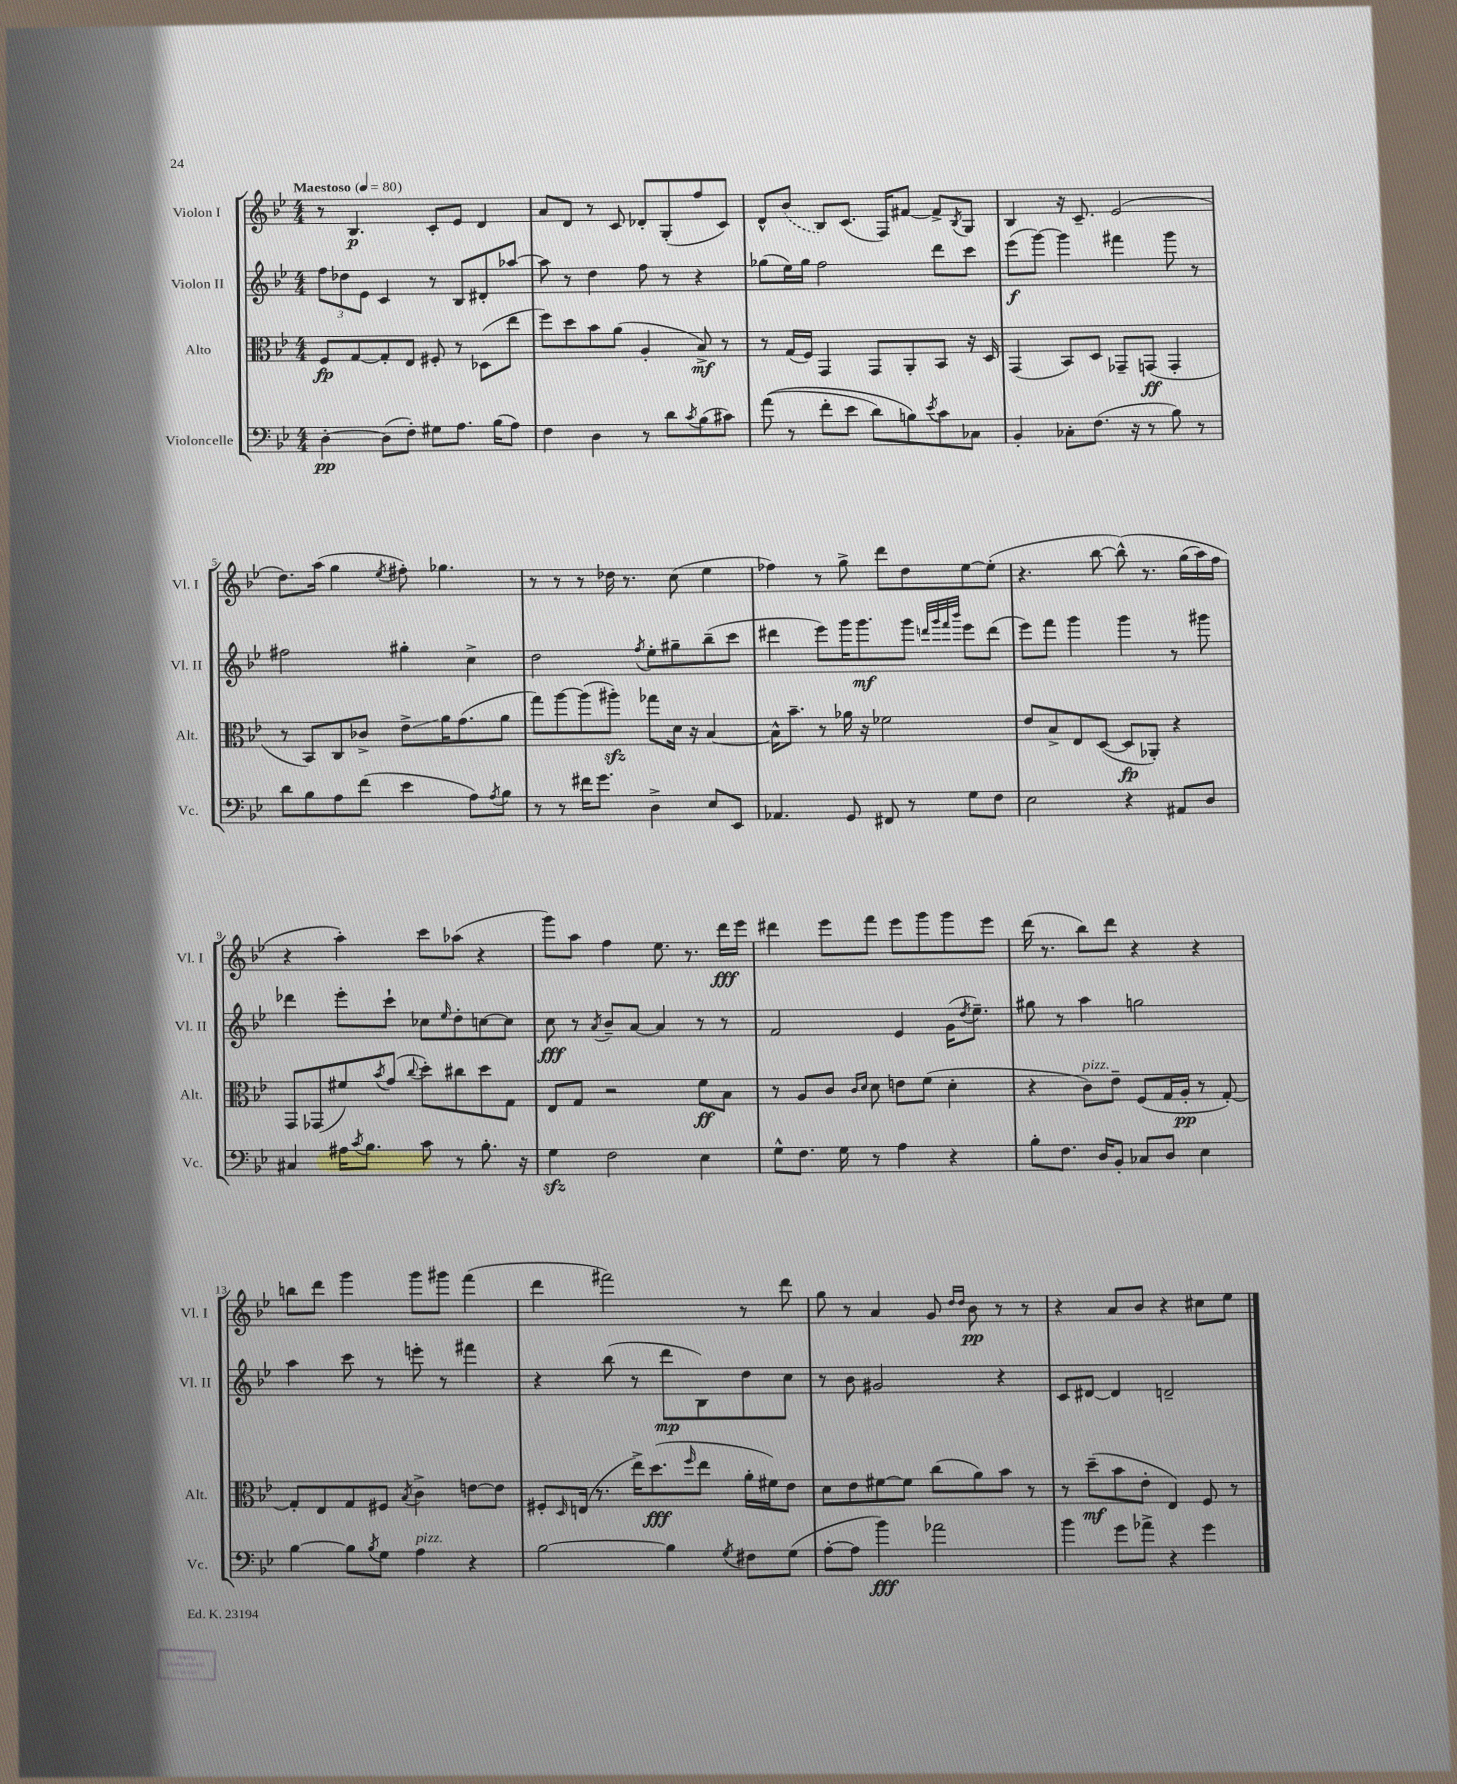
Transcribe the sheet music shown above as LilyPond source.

<<
\new StaffGroup <<
\new Staff = "s0" \with { instrumentName = "Violon I" shortInstrumentName = "Vl. I" } {
    \clef treble \key bes \major \numericTimeSignature \time 4/4 \tempo "Maestoso" 4 = 80
    r8 bes4.\p c'8-. ees'8 d'4 |
    a'8 d'8 r8 c'8 des'8-. g8-.( f''8 c'8) |
    d'8-^ \once \slurDashed bes'8( bes8) c'8.( f16) fis'8~ fis'8-> \acciaccatura { bes8 } g8 |
    bes4 r16 c'8.-- ees'2( |
    d''8.) a''16( g''4 \acciaccatura { ees''8 } fis''8-.) ges''4. |
    r8 r8 r8 des''16 r8. c''8( ees''4 |
    fes''4) r8 g''8-> d'''8 d''8 ees''8~ ees''8-.( |
    r4. bes''8~ bes''8-^)\( r8. g''16( a''16) f''16 |
    r4 a''4-.\) c'''8 aes''8( r4 |
    g'''8) a''8 f''4 ees''8. r8. d'''16\fff ees'''16 |
    dis'''4 ees'''8 f'''8 ees'''8 g'''8 g'''8 ees'''8 |
    d'''16( r8. bes''8) d'''8 r4 r4 |
    b''8 d'''8 g'''4 g'''8 gis'''8 f'''4( |
    d'''4 fis'''2) r8 d'''8 |
    g''8 r8 a'4 g'8 \grace { d''16 d''16 } bes'8\pp r8 r8 |
    r4 a'8 bes'8 r4 cis''8 ees''8 \bar "|." |
}
\new Staff = "s1" \with { instrumentName = "Violon II" shortInstrumentName = "Vl. II" } {
    \clef treble \key bes \major \numericTimeSignature \time 4/4
    \tuplet 3/2 { f''8 des''8 ees'8 } c'4 r8 bes8 dis'8-. aes''8~ |
    aes''8 r8 d''4 f''8 r8 r4 |
    ges''8( ees''16) ges''16 f''2 d'''8 c'''8 |
    ees'''8\f( g'''8~) g'''4 fis'''4 g'''8 r8 |
    fis''2 gis''4-. c''4-> |
    d''2 \acciaccatura { f''8 } ees''8-. gis''8-- bes''8--( c'''8 |
    dis'''4 ees'''8) g'''16 g'''8.\mf g'''8 \grace { d'''32 g'''32 f'''32 bes'''32 } ees'''8 d'''8( |
    ees'''8) f'''8 g'''4 g'''4 r8 gis'''8 |
    des'''4 ees'''8-. c'''8-! ces''8 \grace { ees''16 } d''8-. c''8~ c''8 |
    c''8\fff r8 \acciaccatura { a'8 } bes'8-- a'8~ a'4 r8 r8 |
    f'2 ees'4 g'16( \acciaccatura { d''8 } ees''8.--) |
    gis''8 r8 a''4 g''2 |
    a''4 c'''8 r8 e'''8-. r8 fis'''4 |
    r4 bes''8( r8 d'''8\mp bes8) d''8 c''8 |
    r8 bes'8 gis'2 r4 |
    c'8 dis'8~ dis'4 d'2-- \bar "|." |
}
\new Staff = "s2" \with { instrumentName = "Alto" shortInstrumentName = "Alt." } {
    \clef alto \key bes \major \numericTimeSignature \time 4/4
    f8\fp g8~ g8-. ees8 fis8-. r8 des8( ees''8 |
    f''8) d''8 bes'8 a'8( a4-. bes8->\mf) r8 |
    r8 g16( f16) g,4 g,8 a,8-. bes,8 r16 d16 |
    g,4( bes,8) d8 ges,8-- g,8\ff( g,4-. |
    r8 bes,8) c8 ces'8-> ees'8->\glissando a'16 g'8.( a'8 |
    g''8) a''8~ a''8( ais''8-.\sfz) ges''8 d'16 r16 bes4~ |
    bes16-^ bes'8.-- r8 aes'16 r16 fes'2 |
    ees'8 bes8-> ees8 d8~( d8\fp aes,8-.) r4 |
    g,8 ges,8( fis'8) \acciaccatura { bes'8 } g'8( \appoggiatura { c''8 } d''8-.) cis''8 d''8 g8 |
    ees8 g8 r2 f'8\ff bes8 |
    r8 a8 c'8 \grace { c'16 d'16 } d'8 e'8 f'8( d'4-. |
    r4 c'8^\markup { \italic "pizz." }) ees'8-- f8( g16 a16-.\pp r8 g8~-.) |
    g8-. ees8 g8 fis8 \acciaccatura { bes8 } c'4-> e'8~ e'8 |
    fis8-. \grace { d16 } e16( r8. ees''16->) d''8.\fff( \grace { f''16 } ees''8 a'16-. fis'16) ees'8 |
    d'8 ees'8 fis'8~ fis'8 c''8( a'8) bes'8 r8 |
    r8 d''8--\mf( bes'8 ees'8-. ees4) f8 r8 \bar "|." |
}
\new Staff = "s3" \with { instrumentName = "Violoncelle" shortInstrumentName = "Vc." } {
    \clef bass \key bes \major \numericTimeSignature \time 4/4
    d4~-.\pp d8( f8-.) gis8 a8. bes16( a8) |
    f4 d4 r8 d'8 \acciaccatura { c'8 } bes8( cis'8) |
    a'8(\( r8 f'8-. ees'8 d'8) b8\) \acciaccatura { ees'8 } c'8 ces8 |
    bes,4-. ces8-. f8.( r16 r8 bes8) r8 |
    d'8 bes8 a8 f'8( ees'4 a8) \acciaccatura { a8 } bes8 |
    r8 r8 fis'16 g'8. d4-> ees8 ees,8 |
    aes,4. g,8 fis,8 r8 g8 f8 |
    ees2 r4 ais,8 d8 |
    cis4 ais16 \acciaccatura { c'8 } bes8. c'8 r8 bes8.-. r16 |
    g4\sfz f2 ees4 |
    g8-^ f8. g16 r8 a4 r4 |
    bes8-. f8. d16 bes,8-. ces8 d8 ees4 |
    bes4~ bes8 \acciaccatura { bes8 } g8 a4^\markup { \italic "pizz." } r4 |
    bes2~ bes4 \acciaccatura { g8 } fis8 g8( |
    a8~-. a8 bes'4\fff) aes'2 |
    bes'4 g'8 aes'8-> r4 g'4 \bar "|." |
}
>>
>>
